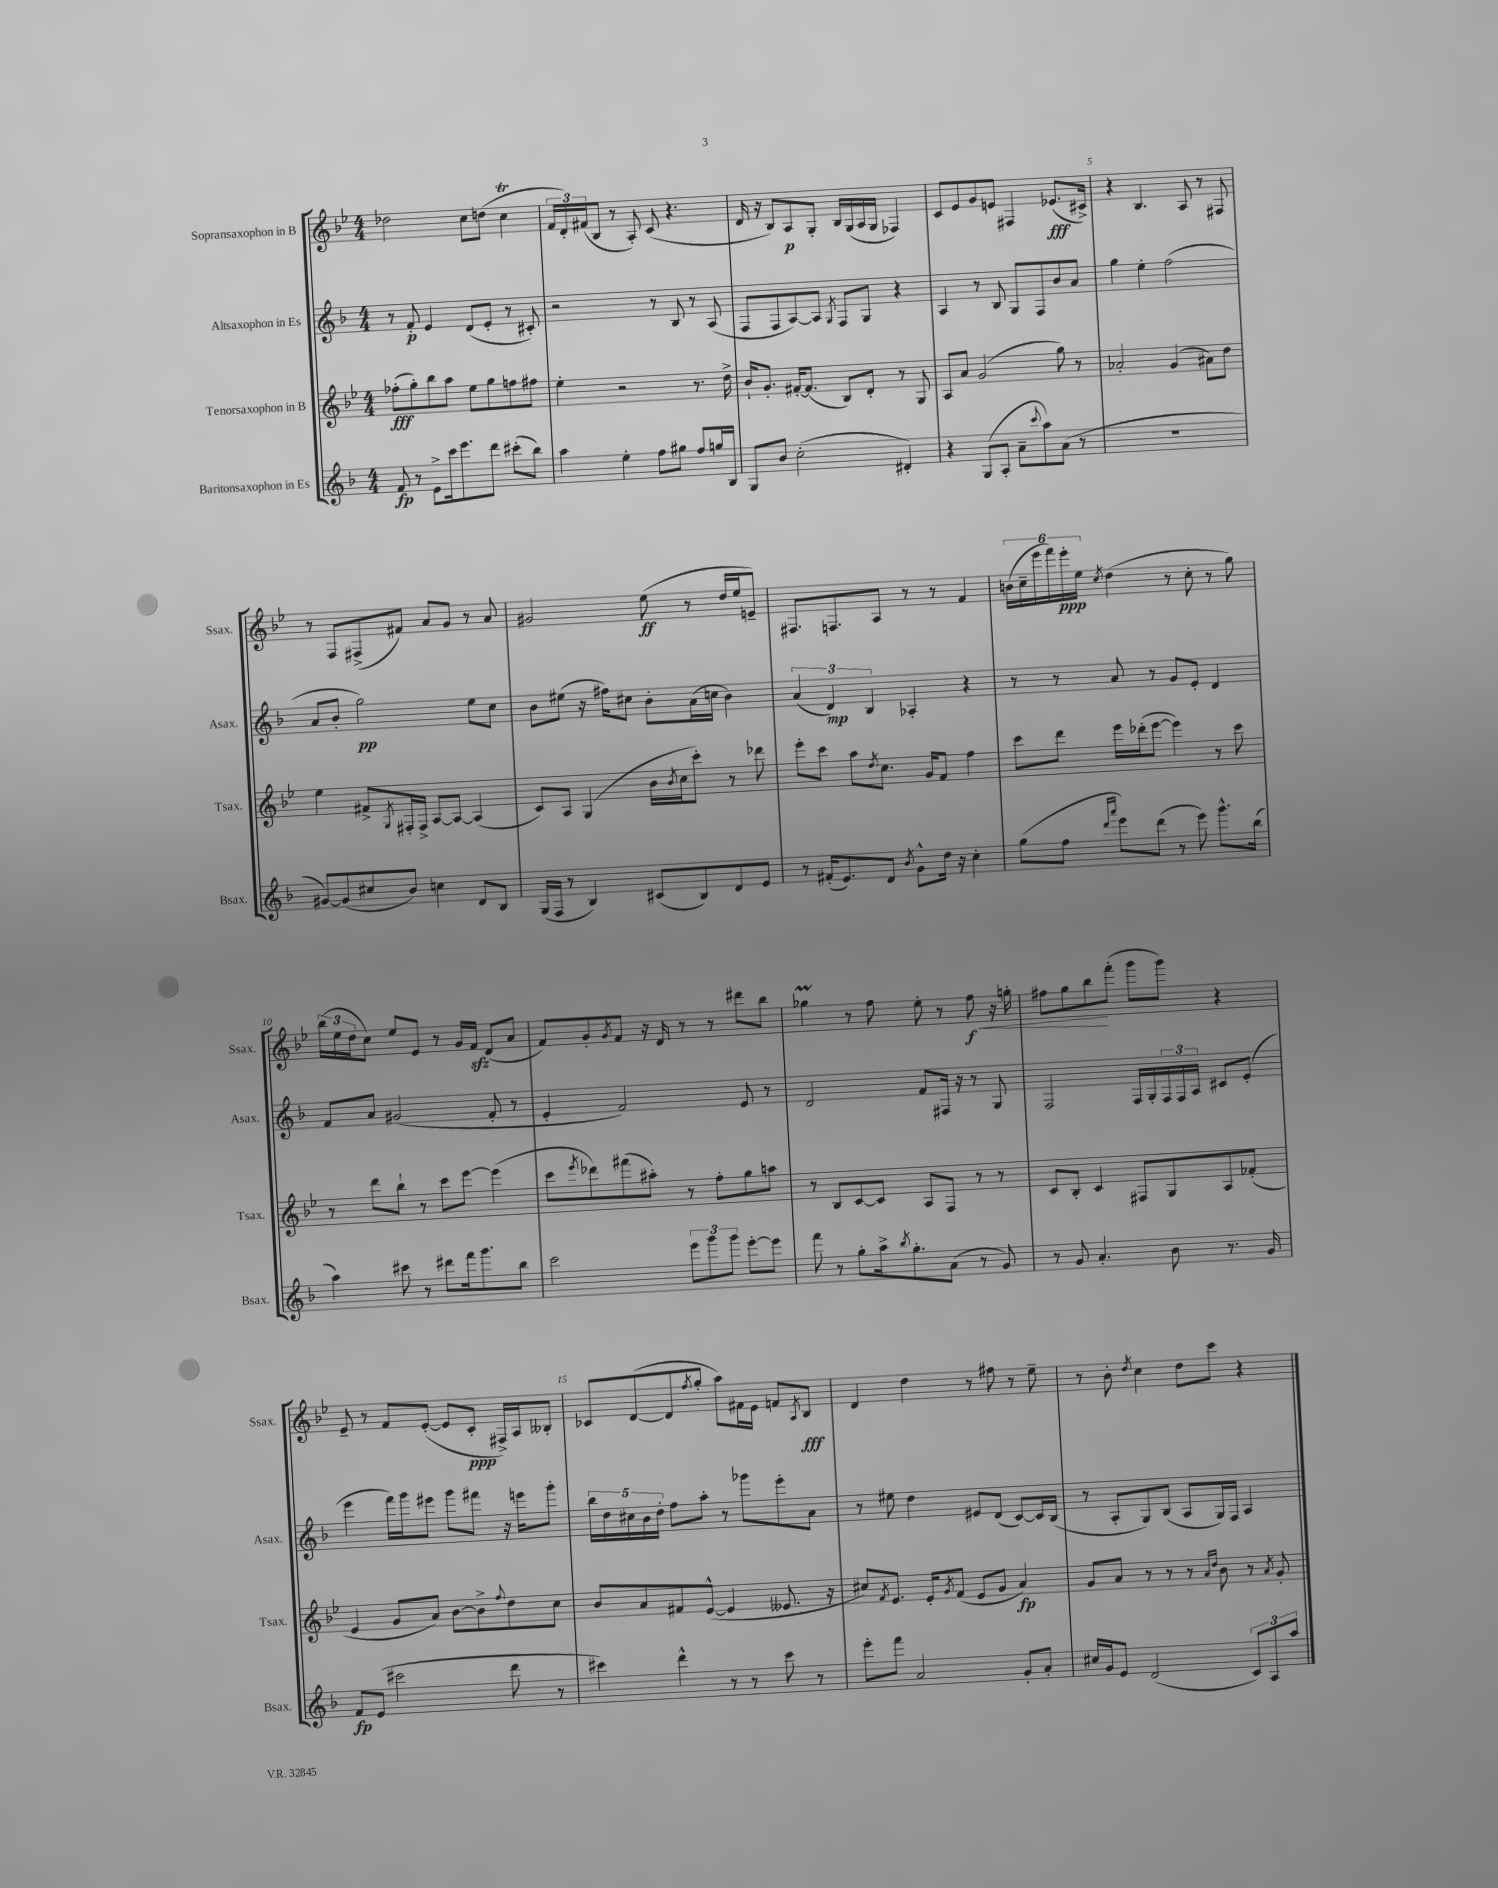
<<
\new StaffGroup <<
\new Staff = "s0" \with { instrumentName = "Sopransaxophon in B" shortInstrumentName = "Ssax." } {
    \clef treble \key bes \major \numericTimeSignature \time 4/4
    des''2 c''8 d''8( c''4\trill |
    \tuplet 3/2 { f'16 d'16-.) fis'16( } bes8 r8 a8-.) c'8( r4. |
    d'16 r16 bes8) a8\p g8-. bes16 g16( a16 g16 fes4) |
    c'8 ees'8 g'8 e'8 fis4 ees'8.\fff( cis'16->) |
    r4 bes4. a8 r8 fis8 |
    r8 f8 fis8->( fis'8) a'8 g'8 r8 a'8 |
    gis'2 ees''8\ff( r8 d''16 ees''16 e'8--) |
    fis8. f8. a8 r8 r8 f'4 |
    \tuplet 6/4 { b'16( c''16-- ees'''16 f'''16) ees'''16-.\ppp ees''16 } \acciaccatura { c''8 } d''4( r8 c''8-. r8 g''8) |
    \tuplet 3/2 { bes''16( ees''16 d''16 } c''8) ees''8 ees'8 r8 g'16 f'16\sfz d'8( a'8 |
    f'8) g'8-. \acciaccatura { g'8 } f'8 r16 d'16 r8 r8 dis'''8 bes''8 |
    ges''4\prall r8 f''8 ees''8-. r8 f''8\f\< r16 g''16-. |
    fis''8 g''8 bes''8\! f'''8-.( g'''8 g'''8) r4 |
    ees'8-- r8 f'8 ees'8~-.( ees'8 c'8-.\ppp fis16->) a16 beses8-. |
    ces'8 d'8~( d'8 \acciaccatura { f''8 } g''8-. a''8) fis'16 ees'16 f'8 \acciaccatura { a8 } bes8\fff |
    d'4 d''4 r8 fis''8 r8 ees''8-- |
    r8 bes'8-. \acciaccatura { d''8 } c''4 d''8 c'''8 r4 \bar "|." |
}
\new Staff = "s1" \with { instrumentName = "Altsaxophon in Es" shortInstrumentName = "Asax." } {
    \clef treble \key f \major \numericTimeSignature \time 4/4
    r8 f'8-.\p e'4 d'8( e'8-. r8 cis'8-.) |
    r2 r8 bes8 r8 a8( |
    f8 f8 a8~) a8 \acciaccatura { g8 } f8 g8 r4 |
    a4 r8 bes8 g8 f8 bes'8 a'8 |
    g''4 e''4-. f''2( |
    a'8 bes'8-. g''2\pp) e''8 c''8 |
    bes'8 eis''8( r16 fis''16) cis''8 bes'8-. a'16( c''16 bes'4) |
    \tuplet 3/2 { a'4( d'4\mp) bes4 } aes4-. r4 |
    r8 r8 a'8 r8 g'8 e'8-. d'4 |
    f'8 a'8 gis'2( f'8-. r8 |
    e'4-. f'2) e'8 r8 |
    d'2 f'8 fis16 r16 r8 g8 |
    f2 f16 g16-. \tuplet 3/2 { f16 f16 a16 } cis'8 e'8-.( |
    e'''4 f'''16) g'''16 eis'''8 g'''8 fis'''8 r16 e'''16 g'''8-. |
    \tuplet 5/4 { bes''16 d''16 cis''16 bes'16 d''16-. } f''8 a''8-. r8 ges'''8 e'''8-. a'8 |
    r8 eis''8 d''4 eis'8 d'8( c'8~) c'16 bes16( |
    r8 a8-. g8) bes8( a8 g16) f16 a4 \bar "|." |
}
\new Staff = "s2" \with { instrumentName = "Tenorsaxophon in B" shortInstrumentName = "Tsax." } {
    \clef treble \key bes \major \numericTimeSignature \time 4/4
    fes''8-.\fff( g''8-.) bes''8 a''8 ees''8 g''8 f''8 fis''8 |
    ees''4-. r2 r8. d''16-> |
    bes'16-! g'8.-. fis'16~-. fis'8.( bes8) d'8-. r8 g8 |
    a8 a'8 g'2( g''8) r8 |
    aes'2-. g'4( ais'8) d''8 |
    ees''4 fis'8-> \acciaccatura { g8 } fis16-. fis16-> a8~ a8~ a4( |
    c'8) a8 g4( bes'16 \acciaccatura { bes'8 } c''16 c'''8-.) r8 des'''8 |
    ees'''8-. c'''8 a''8 \acciaccatura { d''8 } c''8. g'16 f'8 f''4 |
    c'''8 d'''8 ees'''16 des'''16-.( ees'''8~ ees'''4) r8 c'''8 |
    r8 d'''8 bes''8-! r8 c'''8 ees'''8~ ees'''4( |
    c'''8 \acciaccatura { ees'''8 } des'''8) fis'''8( ais''8-.) r8 f''8-. g''8 a''8 |
    r8 bes8 c'8~ c'8 a8 f8 r8 r8 |
    c'8 bes8-. c'4 fis8 g8 a8 fes'8-.( |
    ees'4 g'8 a'8) bes'8~ bes'8-> \appoggiatura { f''8 } d''8 c''8 |
    bes'8 a'8 fis'8 ees'8~-^( ees'4 eeses'8. r16 |
    cis''8) \acciaccatura { f'8 } ees'8. ees'16-. \acciaccatura { g'8 } f'8( ees'8 g'8 a'4\fp) |
    g'8 a'8 r8 r8 r8 \grace { a'16 d''16 } bes'8 r8 \acciaccatura { a'8 } g'8-. \bar "|." |
}
\new Staff = "s3" \with { instrumentName = "Baritonsaxophon in Es" shortInstrumentName = "Bsax." } {
    \clef treble \key f \major \numericTimeSignature \time 4/4
    f'8\fp r8 e'8-> c'''16 e'''8. d'''8 cis'''8-.( bes''8) |
    a''4 e''4-. f''8 gis''8 f''8 g''16 bes16 |
    g8 bes'8 c''2-.( dis'4-.) |
    r4 g8( a8-. a'8-- \appoggiatura { c'''8 } a''8) a'8( r8 |
    R1 |
    gis'8~) gis'8( cis''8 bes'8) c''4 d'8 bes8 |
    g16( f16 r8 bes4) cis'8( bes8) d'8 e'8 |
    r8 fis'16-.( e'8.) d'8 \acciaccatura { bes'8 } g'8-^ d''16 r16 c''4-. |
    g''8( f''8 \grace { d'''16 a'''16 } e'''8) d'''8( r8 e'''8) g'''8.-^ bes''16( |
    a''4) cis'''8 r8 dis'''8 f'''16 g'''8. bes''8 |
    c'''2 \tuplet 3/2 { e'''8 g'''8 g'''8 } e'''8~-. e'''8 |
    f'''8 r8 g''8-. a''16-> \acciaccatura { bes''8 } g''8.-. a'8( r8 g'8) |
    r8 g'8 a'4.-. bes'8 r8. g'16 |
    f'8\fp e'8( cis'''2 d'''8 r8 |
    cis'''4) d'''4-^ r8 r8 cis'''8 r8 |
    e'''8-. f'''8 a'2 g'8-. a'8-. |
    cis''16 g'16 e'8 d'2( \tuplet 3/2 { c'8) a8 a''8 } \bar "|." |
}
>>
>>
\layout { \context { \Score \override BarNumber.break-visibility = ##(#f #t #t) barNumberVisibility = #(every-nth-bar-number-visible 5) } }
